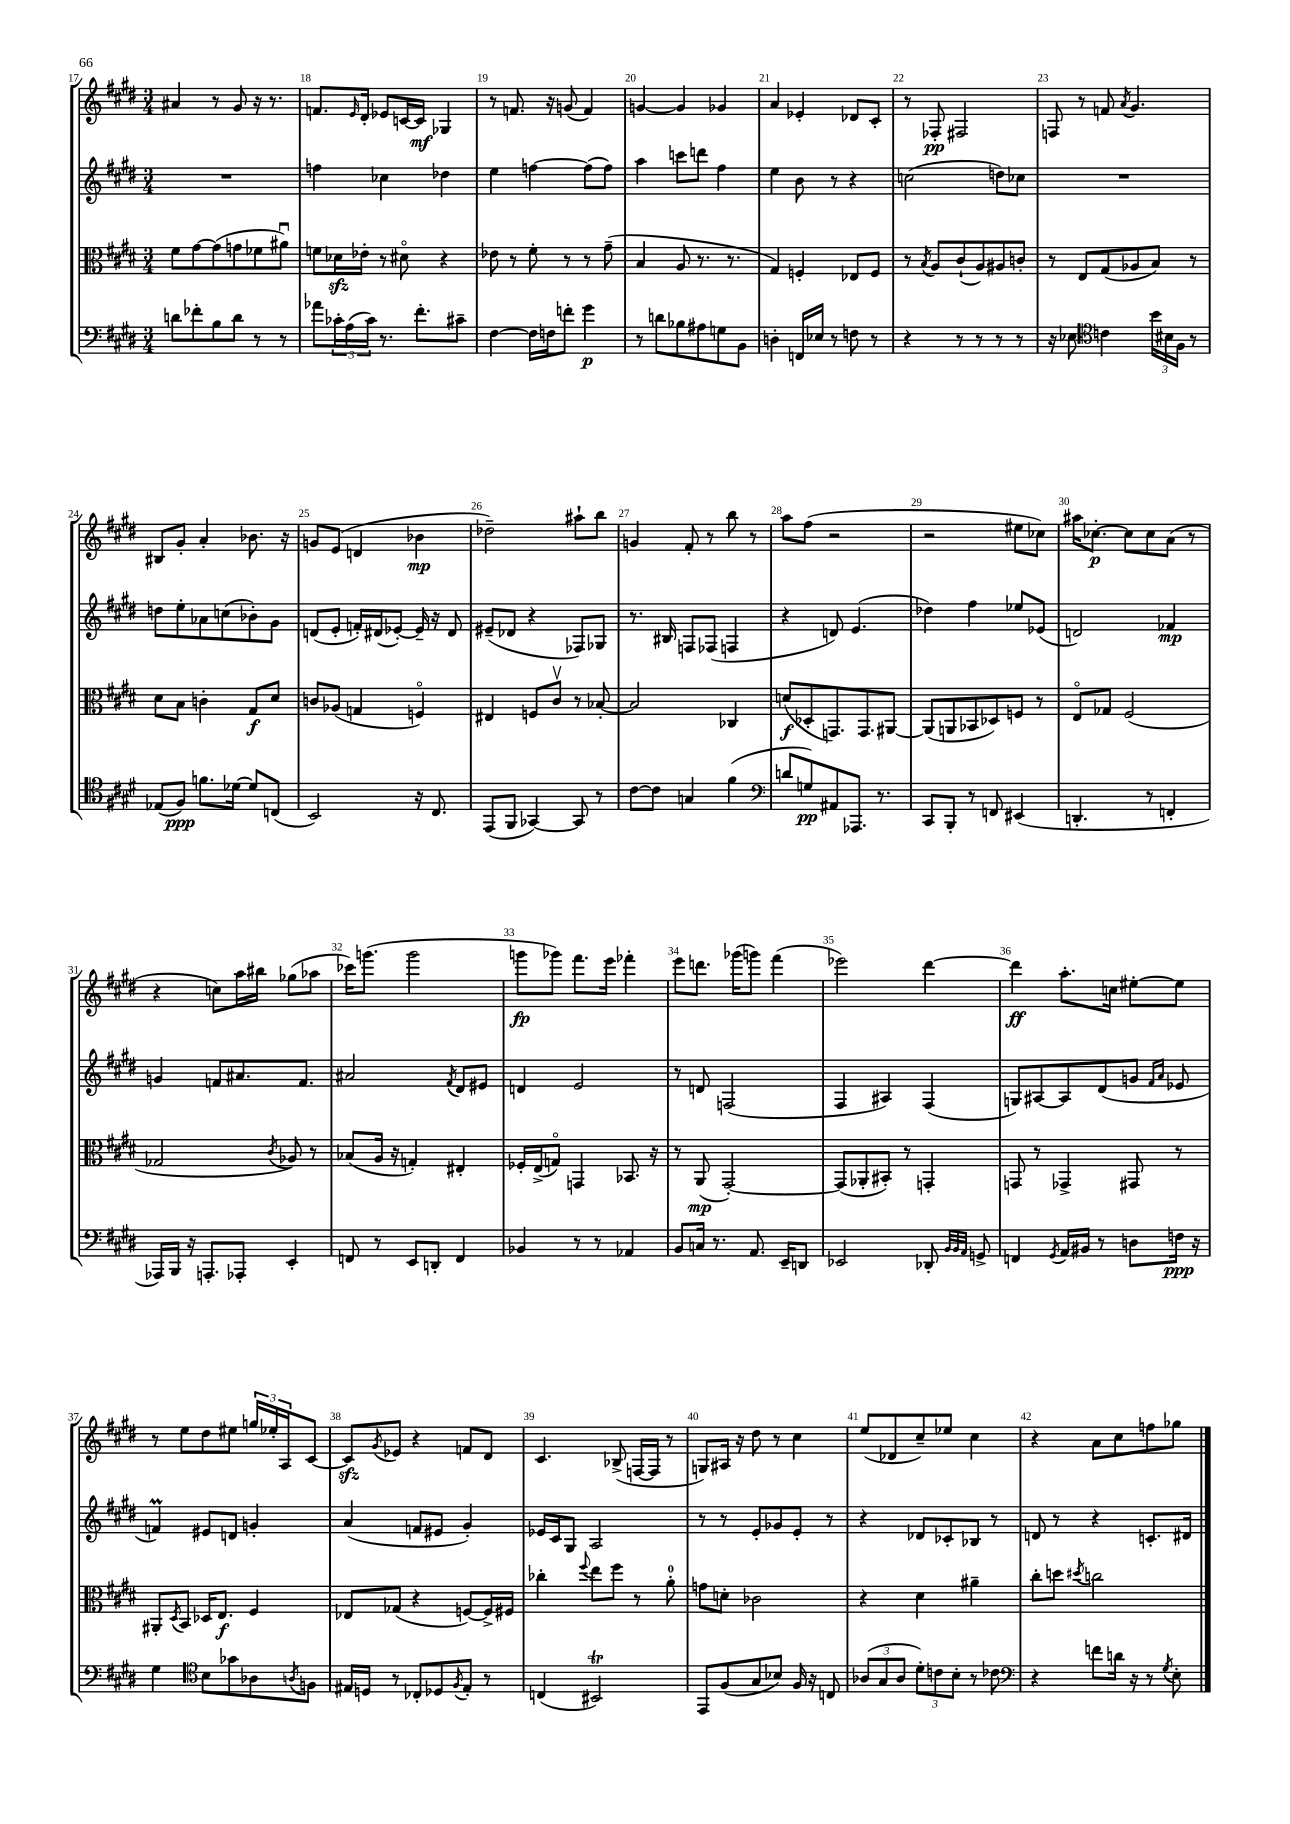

**kern	**dynam	**kern	**dynam	**kern	**dynam	**kern	**dynam
*part4	*part4	*part3	*part3	*part2	*part2	*part1	*part1
*staff4	*staff4	*staff3	*staff3	*staff2	*staff2	*staff1	*staff1
*clefF4	*	*clefC3	*	*clefG2	*	*clefG2	*
*k[f#c#g#d#]	*	*k[f#c#g#d#]	*	*k[f#c#g#d#]	*	*k[f#c#g#d#]	*
*M3/4	*	*M3/4	*	*M3/4	*	*M3/4	*
=17	=17	=17	=17	=17	=17	=17	=17
8dn\L	.	8f#\L	.	2.r	.	4a#X/	.
8f-X'\	.	[8g#\	.	.	.	.	.
8B\	.	(8g#\]	.	.	.	8r	.
8d\J	.	8gn\	.	.	.	8g#/	.
8r	.	8f-X\	.	.	.	16r	.
.	.	.	.	.	.	8.r	.
8r	.	8a#Xu\J)	.	.	.	.	.
=18	=18	=18	=18	=18	=18	=18	=18
8a-X\L	.	8fn\L	.	4ffn\	.	8.fn/L	.
24c-X'\L	.	16d-Xzz\L	.	.	.	.	.
(24A\	.	.	.	.	.	.	.
.	.	.	.	.	.	16qqe/	.
.	.	16e-X'\JJ	.	.	.	16d#'/Jk	.
24c-\JJ)	.	.	.	.	.	.	.
8.r	.	8r	.	4cc-X\	.	8e-X/L	.
.	.	8d#X\	.	.	.	[16cn/L	.
8.f#'\L	.	.	.	.	.	16c/JJ]	mf
.	.	4r	.	4dd-X\	.	4G-X/	.
8c#X~\J	.	.	.	.	.	.	.
=19	=19	=19	=19	=19	=19	=19	=19
[4F#\	.	8e-X\	.	4ee\	.	8r	.
.	.	8r	.	.	.	8.fn/	.
16F#\LL]	.	8f#'\	.	[4ffn\	.	.	.
16Fn\J	.	.	.	.	.	16r	.
8fn'\J	.	8r	.	.	.	(8gn/	.
4g#\	p	8r	.	(8ff\L]	.	4f/)	.
.	.	(8g#~\	.	8ff\J)	.	.	.
=20	=20	=20	=20	=20	=20	=20	=20
8r	.	4B/	.	4aa\	.	[4gn/	.
8dn\L	.	.	.	.	.	.	.
8B-X\	.	8A/	.	8cccn\L	.	4g/]	.
8A#X\	.	8.r	.	8dddn\J	.	.	.
8Gn\	.	.	.	4ff#\	.	4g-X/	.
.	.	8.r	.	.	.	.	.
8BB\J	.	.	.	.	.	.	.
=21	=21	=21	=21	=21	=21	=21	=21
4Dn'\	.	4G#/)	.	4ee\	.	4a/	.
16FFn/LL	.	4Fn'/	.	8b\	.	4e-X'/	.
16E-X/JJ	.	.	.	.	.	.	.
8r	.	.	.	8r	.	.	.
8Fn\	.	8E-X/L	.	4r	.	8d-X/L	.
8r	.	8F/J	.	.	.	8c#'/J	.
=22	=22	=22	=22	=22	=22	=22	=22
4r	.	8r	.	(2ccn\	.	8r	.
.	.	8qB/	.	.	.	.	.
.	.	8A/L	.	.	.	8F-X'/	pp
8r	.	(8c#`/	.	.	.	2F#X/	.
8r	.	8A/)	.	.	.	.	.
8r	.	8A#X/	.	8ddn\L)	.	.	.
8r	.	8cn'/J	.	8cc-X\J	.	.	.
=23	=23	=23	=23	=23	=23	=23	=23
16r	.	8r	.	2.r	.	8Fn/	.
8.E-X\	.	.	.	.	.	.	.
.	.	8E/L	.	.	.	8r	.
*clefC4	*	*	*	*	*	*	*
4cn\	.	(8G#/	.	.	.	8fn/	.
.	.	.	.	.	.	8qa/	.
.	.	8A-X/	.	.	.	4.g#/	.
24b\LL	.	8B/J)	.	.	.	.	.
24B#X\	.	.	.	.	.	.	.
24F#\JJ	.	.	.	.	.	.	.
8r	.	8r	.	.	.	.	.
!!LO:LB:g=z
=24	=24	=24	=24	=24	=24	=24	=24
(8E-X/L	.	8d#\L	.	8ddn\L	.	8B#X/L	.
8F#/J)	ppp	8B\J	.	8ee'\	.	8g#'/J	.
8.fn\L	.	4cn'\	.	8a-X\	.	4a'/	.
.	.	.	.	(8ccn\	.	.	.
[16d-X\Jk	.	.	.	.	.	.	.
8d-/L]	.	8G#/L	f	8b-X'\)	.	8.b-X\	.
(8Cn/J	.	8d#/J	.	8g#\J	.	.	.
.	.	.	.	.	.	16r	.
=25	=25	=25	=25	=25	=25	=25	=25
2BB/)	.	8cn/L	.	(8dn/L	.	8gn/L	.
.	.	(8A-X/J	.	8e'/J	.	(8e/J	.
.	.	4Gn/	.	16fn'/LL)	.	4dn/	.
.	.	.	.	(16d#X/J	.	.	.
.	.	.	.	[8e-X'/J)	.	.	.
16r	.	4Fn/)	.	16e-~/]	.	4b-X\	mp
8.C#/	.	.	.	16r	.	.	.
.	.	.	.	8d#/	.	.	.
=26	=26	=26	=26	=26	=26	=26	=26
(8EE/L	.	4E#X/	.	(8e#X~/L	.	2dd-X~\)	.
8FF#/J	.	.	.	8d-X/J	.	.	.
[4GG-X/)	.	8Fn/L	.	4r	.	.	.
.	.	8c#v/J	.	.	.	.	.
8GG-/]	.	8r	.	8F-X/L)	.	8aa#X`\L	.
8r	.	[8B-X'/	.	8G-X/J	.	8bb\J	.
=27	=27	=27	=27	=27	=27	=27	=27
[8c#\L	.	2B-/]	.	8.r	.	4gn/	.
8c#\J]	.	.	.	.	.	.	.
.	.	.	.	16B#X/	.	.	.
4Gn/	.	.	.	8Fn/L	.	8f#'/	.
.	.	.	.	(8F-X/J	.	8r	.
(4f#\	.	4C-X/	.	4Fn/	.	8bb\	.
.	.	.	.	.	.	8r	.
=28	=28	=28	=28	=28	=28	=28	=28
*clefF4	*	*	*	*	*	*	*
8dn/L	.	(8dn/L	f	4r	.	8aa\L	.
8Gn/)	pp	8D-X'/	.	.	.	(8ff#\J	.
8AA#X/	.	8.GGn/)	.	8dn/)	.	2r	.
8.AAA-X/J	.	.	.	(4.e/	.	.	.
.	.	8.GG/	.	.	.	.	.
8.r	.	.	.	.	.	.	.
.	.	[8AA#X/J	.	.	.	.	.
=29	=29	=29	=29	=29	=29	=29	=29
8CC#/L	.	(8AA#/L]	.	4dd-X\)	.	2r	.
8BBB'/J	.	8AAn/	.	.	.	.	.
8r	.	8BB-X/	.	4ff#\	.	.	.
8FFn/	.	8D-X/)	.	.	.	.	.
(4EE#X/	.	8Fn/J	.	8ee-X/L	.	8ee#X\L	.
.	.	8r	.	(8e-X/J	.	8cc-X\J)	.
=30	=30	=30	=30	=30	=30	=30	=30
4.DDn'/	.	8E/L	.	2dn/)	.	16aa#X\KL	.
.	.	.	.	.	.	[8.cc-X'\J	p
.	.	8G-X/J	.	.	.	.	.
.	.	(2F#/	.	.	.	8cc-\L]	.
8r	.	.	.	.	.	8cc-\	.
4FFn'/	.	.	.	4f-X/	mp	(8a\J	.
.	.	.	.	.	.	8r	.
!!LO:LB:g=z
=31	=31	=31	=31	=31	=31	=31	=31
16AAA-X/LL)	.	2G-X/	.	4gn/	.	4r	.
16BBB/JJ	.	.	.	.	.	.	.
16r	.	.	.	.	.	.	.
8.AAAn'/L	.	.	.	.	.	.	.
.	.	.	.	8fn/L	.	8ccn\L)	.
8AAA-X'/J	.	.	.	8.a#X/	.	16aa\L	.
.	.	.	.	.	.	16bb#X\JJ	.
.	.	8qc#/	.	.	.	.	.
4EE'/	.	8A-X/)	.	.	.	(8gg-X\L	.
.	.	.	.	8.f/J	.	.	.
.	.	8r	.	.	.	8aa-X\J	.
=32	=32	=32	=32	=32	=32	=32	=32
8FFn/	.	(8B-X/L	.	2a#X/	.	16ccc-X\KL)	.
.	.	.	.	.	.	(8.gggn\J	.
8r	.	16A/Jk	.	.	.	.	.
.	.	16r	.	.	.	.	.
8EE/L	.	4Gn'/)	.	.	.	2ggg\	.
8DDn'/J	.	.	.	.	.	.	.
.	.	.	.	8qf#/	.	.	.
4FF/	.	4E#X'/	.	8d#/L	.	.	.
.	.	.	.	8e#X/J	.	.	.
=33	=33	=33	=33	=33	=33	=33	=33
4BB-X/	.	16F-X'/LL	.	4dn/	.	8gggn\L	fp
.	.	(16E^/J	.	.	.	.	.
.	.	8Gn/J)	.	.	.	8ggg-X\J)	.
8r	.	4GGn/	.	2e/	.	8.fff#\L	.
8r	.	.	.	.	.	.	.
.	.	.	.	.	.	16eee\Jk	.
4AA-X/	.	8.BB-X/	.	.	.	4fff-X'\	.
.	.	16r	.	.	.	.	.
=34	=34	=34	=34	=34	=34	=34	=34
8BB/L	.	8r	.	8r	.	8eee\L	.
16Cn/Jk	.	(8AA/	mp	8dn/	.	8.dddn\J	.
8.r	.	.	.	.	.	.	.
.	.	[2GG#'/)	.	(2Fn/	.	.	.
.	.	.	.	.	.	(16ggg-X\KL	.
8.AA/	.	.	.	.	.	8gggn\J)	.
.	.	.	.	.	.	(4fff#\	.
16EE~/KL	.	.	.	.	.	.	.
8DDn/J	.	.	.	.	.	.	.
=35	=35	=35	=35	=35	=35	=35	=35
2EE-X/	.	(8GG#/L]	.	4F#/	.	2eee-X\)	.
.	.	8AA-X'/	.	.	.	.	.
.	.	8BB#X'/J)	.	4A#X/)	.	.	.
.	.	8r	.	.	.	.	.
8DD-X'/	.	4GGn'/	.	(4F#/	.	[4ddd#\	.
32qqBB/LLL	.	.	.	.	.	.	.
32qqBB/	.	.	.	.	.	.	.
32qqAA/JJJ	.	.	.	.	.	.	.
8GGn^/	.	.	.	.	.	.	.
=36	=36	=36	=36	=36	=36	=36	=36
4FFn/	.	8GGn/	.	8Gn/L)	.	4ddd#\]	ff
.	.	8r	.	[8A#X/	.	.	.
8qGG#/	.	.	.	.	.	.	.
16AA/LL	.	4GG-X^/	.	8A#/]	.	8.aa'\L	.
16BB#X/JJ	.	.	.	.	.	.	.
8r	.	.	.	(8d#/	.	.	.
.	.	.	.	.	.	16ccn\Jk	.
8Dn\L	.	8GG#X/	.	8gn/J	.	[8ee#X'\L	.
.	.	.	.	16qqf#/LL	.	.	.
.	.	.	.	16qqa/JJ	.	.	.
16Fn\Jk	ppp	8r	.	8e-X/	.	8ee#\J]	.
16r	.	.	.	.	.	.	.
!!LO:LB:g=z
=37	=37	=37	=37	=37	=37	=37	=37
4G#\	.	8AA#X'/L	.	4fnM/)	.	8r	.
.	.	8qD#/	.	.	.	.	.
.	.	8BB/J	.	.	.	8ee\L	.
*clefC4	*	*	*	*	*	*	*
8B\L	.	16D-X/KL	.	8e#X/L	.	8dd#\	.
.	.	8.E/J	f	.	.	.	.
8g-X\	.	.	.	8dn/J	.	8ee#X\J	.
8A-X\	.	4F#/	.	4gn'/	.	24ggn/LL	.
.	.	.	.	.	.	24ee-X'/	.
.	.	.	.	.	.	24A/J	.
8qAn/	.	.	.	.	.	.	.
8Fn\J	.	.	.	.	.	[8c#/J	.
=38	=38	=38	=38	=38	=38	=38	=38
16E#X/LL	.	8E-X/L	.	(4a/	.	8c#zz/L]	.
16Dn/JJ	.	.	.	.	.	.	.
.	.	.	.	.	.	8qg#/	.
8r	.	(8G-X/J	.	.	.	8e-X/J	.
8C-X'/L	.	4r	.	8fn/L	.	4r	.
8D-X/	.	.	.	8e#X/J	.	.	.
8qF#/	.	.	.	.	.	.	.
8E#'/J	.	[8Fn/L)	.	4g#'/)	.	8fn/L	.
8r	.	16F^/L]	.	.	.	8d#/J	.
.	.	16F#X/JJ	.	.	.	.	.
=39	=39	=39	=39	=39	=39	=39	=39
(4Cn/	.	4cc-X'\	.	16e-X/LL	.	4.c#/	.
.	.	.	.	16c#/J	.	.	.
.	.	.	.	8G#/J	.	.	.
.	.	8qqff#/	.	.	.	.	.
2BB#Xt/)	.	8ee\L	.	2A/	.	.	.
.	.	8ff#\J	.	.	.	(8B-X^/	.
.	.	8r	.	.	.	[16Fn/LL	.
.	.	.	.	.	.	16F/JJ]	.
.	.	8a'\	.	.	.	8r	.
=40	=40	=40	=40	=40	=40	=40	=40
8EE/L	.	8gn\L	.	8r	.	8Gn/L)	.
(8F#/	.	8dn'\J	.	8r	.	16A#X/Jk	.
.	.	.	.	.	.	16r	.
8G#/	.	2c-X\	.	8e'/L	.	8dd#\	.
8B-X/J)	.	.	.	8g-X/	.	8r	.
16F#/	.	.	.	8e'/J	.	4cc#\	.
16r	.	.	.	.	.	.	.
8Cn/	.	.	.	8r	.	.	.
=41	=41	=41	=41	=41	=41	=41	=41
(12A-X/L	.	4r	.	4r	.	(8ee/L	.
12G#/	.	.	.	.	.	.	.
.	.	.	.	.	.	8d-X/	.
12A-/J	.	.	.	.	.	.	.
12d#'\L)	.	4d#\	.	8d-X/L	.	8cc#~/)	.
12cn\	.	.	.	.	.	.	.
.	.	.	.	8c-X'/	.	8ee-X/J	.
12B'\J	.	.	.	.	.	.	.
8r	.	4a#X~\	.	8B-X/J	.	4cc#\	.
8c-X\	.	.	.	8r	.	.	.
=42	=42	=42	=42	=42	=42	=42	=42
*clefF4	*	*	*	*	*	*	*
4r	.	8cc#'\L	.	8dn/	.	4r	.
.	.	8ddn\J	.	8r	.	.	.
.	.	8qdd#X/	.	.	.	.	.
8fn\L	.	2ccn\	.	4r	.	8a\L	.
16dn\Jk	.	.	.	.	.	8cc#\	.
16r	.	.	.	.	.	.	.
8r	.	.	.	8.cn'/L	.	8ffn\	.
8qG#/	.	.	.	.	.	.	.
8E'\	.	.	.	.	.	8gg-X\J	.
.	.	.	.	16d#X/Jk	.	.	.
==	==	==	==	==	==	==	==
*-	*-	*-	*-	*-	*-	*-	*-
